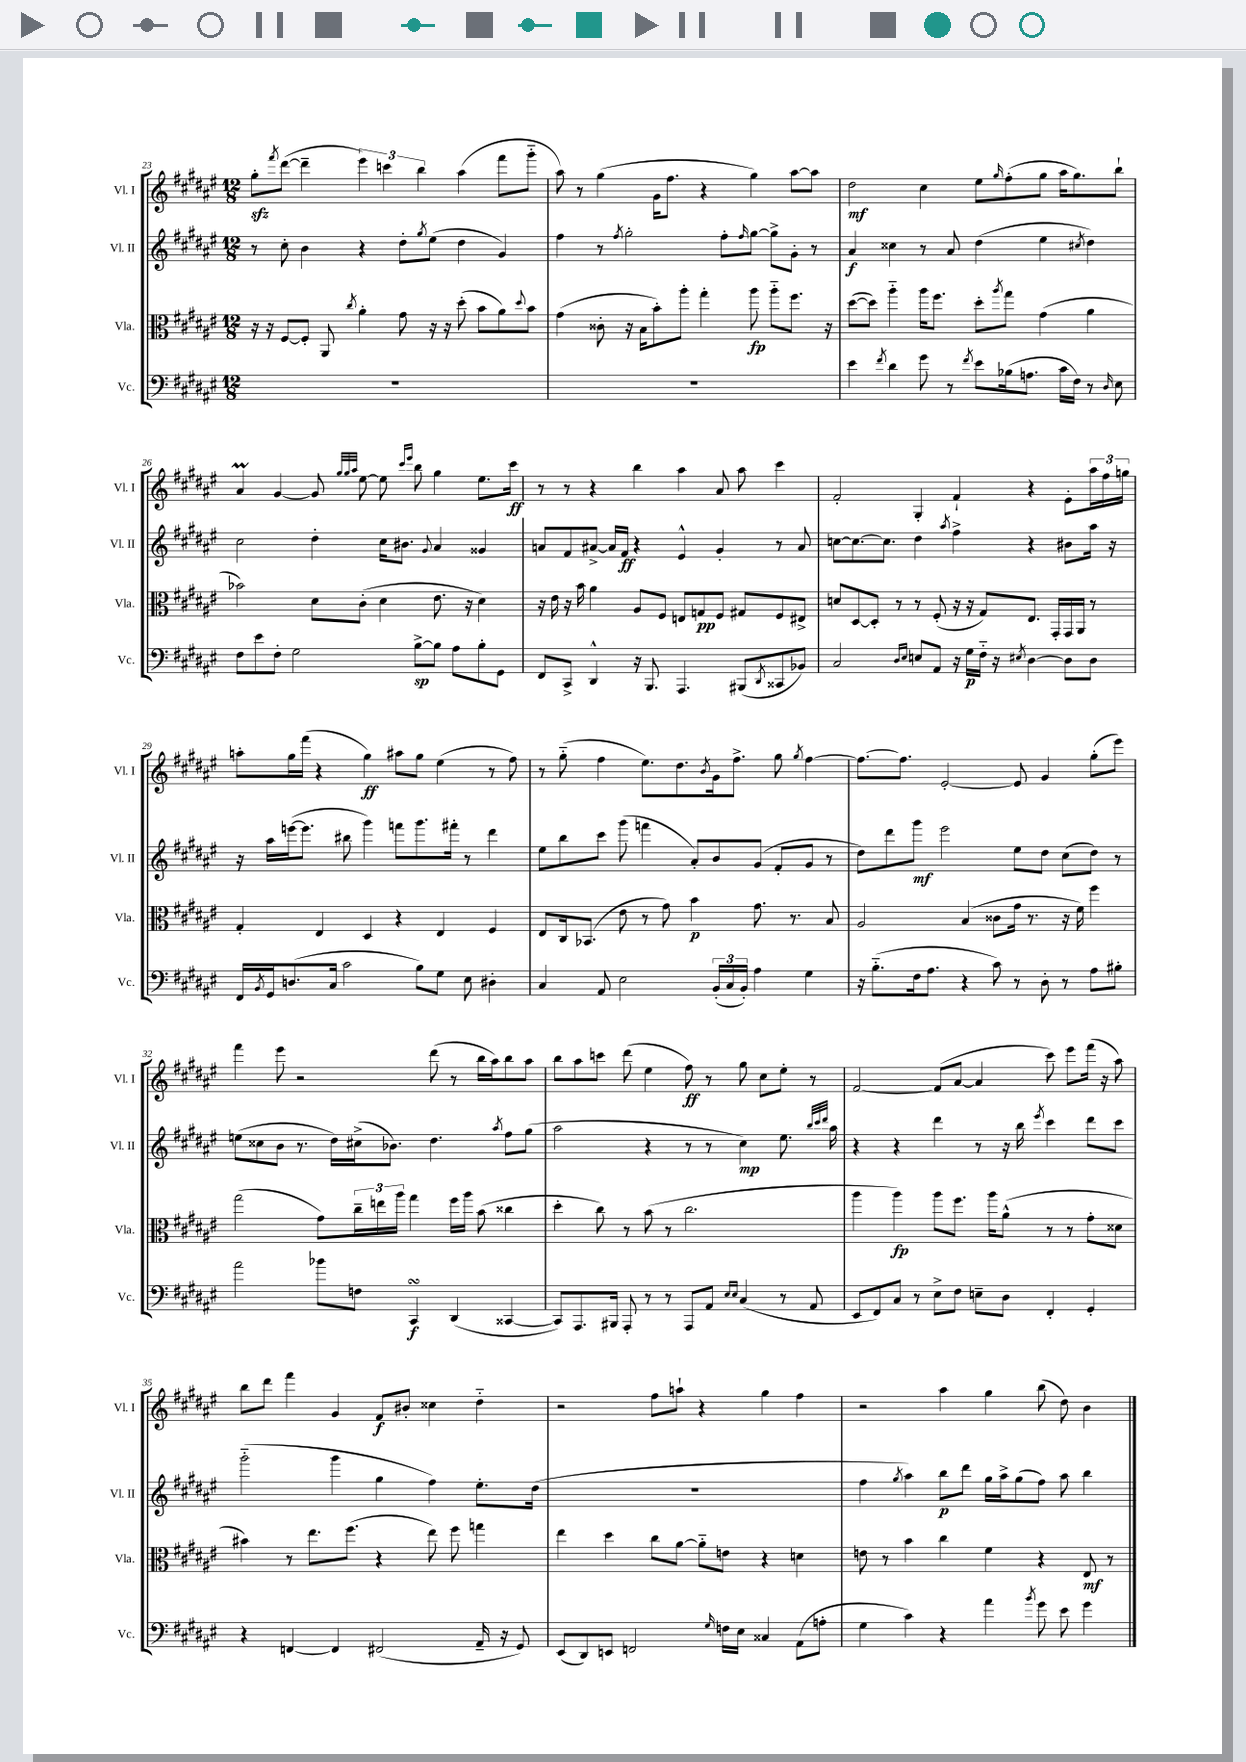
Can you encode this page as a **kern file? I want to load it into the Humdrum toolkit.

**kern	**kern	**kern	**kern
*staff4	*staff3	*staff2	*staff1
*clefF4	*clefC3	*clefG2	*clefG2
*k[f#c#g#d#a#e#]	*k[f#c#g#d#a#e#]	*k[f#c#g#d#a#e#]	*k[f#c#g#d#a#e#]
*M12/8	*M12/8	*M12/8	*M12/8
1.r	16r	8r	8gg#'\L
.	16r	.	.
.	.	.	8qfff#/
.	[8F#/L	8cc#'\	([8ddd#\J
.	8F#'/]J	4b\	4ddd#~\]
.	8AA#/	.	.
.	8qcc#/	.	.
.	4a#'\	4r	6eee#\)
.	.	.	6ccc\
.	8g#\	8dd#'\L	.
.	.	.	6bb\
.	.	8qgg#/	.
.	16r	(8ee#\J	.
.	16r	.	.
.	(8dd#'\	4dd#\	(4aa#\
.	8b\L	.	.
.	8a#\)	4g#/)	8fff#\L
.	8qqdd#/	.	.
.	8b\J	.	8ggg#'~\J
=	=	=	=
1.r	(4g#\	4ff#\	8aa#\)
.	.	.	8r
.	8c##'\	8r	(4gg#\
.	.	8qff#/	.
.	16r	2gg#'\	.
.	16B\LK	.	.
.	8b'\)	.	16g#\LK
.	.	.	8.ff#\J
.	8aa#'\J	.	.
.	4gg#'\	.	4r
.	.	8ff#'\L	.
.	.	16qqff#/	.
.	8aa#\	[8gg#\J	4gg#\)
.	8aa#'~\L	8gg#^\]L	.
.	8.ff#\J	8g#'\J	[8aa#\L
.	.	8r	8aa#\]J
.	16r	.	.
=	=	=	=
4e#\	([8dd#\L	4a#/	2dd#\
.	8dd#\]J)	.	.
8qf#/	.	.	.
4d#\	4aa#'~\	4cc##\	.
8g#\	16aa#\LK	8r	4cc#\
.	8.ff#\J	.	.
8r	.	8a#/	.
8qf#/	.	.	.
8e#\L	8dd#'\L	(4dd#\	8ee#\L
.	8qaa#/	.	16qqgg#/
(16B-\k	8gg#\J	.	(8ff#'\
8.A\J	.	.	.
.	(4g#\	4ee#\	8gg#\J
16c#\LL	.	.	16aa#\LK
16F#\JJ)	.	.	8.gg#\)
.	.	8qcc#/	.
8r	4a#\	4dd#\)	.
16qqD#/	.	.	.
8E#\	.	.	8bb`\J
=	=	=	=
8F#\L	2b-\)	2cc#\	4a#/
8e#\	.	.	.
8F#'\J	.	.	[4g#/
2G#\	.	.	.
.	8d#\L	4dd#'\	8g#/]
.	.	.	32qqgg#/LLL
.	.	.	32qqgg#/
.	.	.	32qqaa#/JJJ
.	(8c#'\J	.	[8ee#\
.	4d#\	16cc#\LK	8ee#\]
.	.	8.b#\J	.
.	.	.	16qqccc#/LL
.	.	.	16qqeee#/JJ
[8B^\L	.	.	8bb\
.	.	8qqg#/	.
8B\]J	8.e#\	4a#/	4gg#\
8A#\L	.	.	.
.	16r	.	.
8B'\	4d#\)	4g##/	8.ee#\L
8GG#\J	.	.	.
.	.	.	16ccc#\Jk
=	=	=	=
8FF#/L	16r	8a/L	8r
.	16e#\	.	.
8CC#^/J	16r	8f#/	8r
.	16b\	.	.
4DD#^^/	4a#\	[8a#^/J	4r
.	.	16a#/]LL	.
.	.	16f#/JJ	.
16r	8A#/L	4r	4bb\
8.BBB/	.	.	.
.	8F#/J	.	.
4.AAA#/	8E/L	4e#^^/	4aa#\
.	8G/	.	.
.	8F#/J	4g#'/	8a#/
(8BBB#/L	8G#/L	.	8aa#\
8qDD#/	.	.	.
8CC##/	8F#/	8r	4ccc#\
8BB-/J)	8E#^/J	8a#/	.
=	=	=	=
2C#/	8d/L	[8cc\L	2f#'/
.	[8D#/	8.cc\_	.
.	8D#'/]J	.	.
.	.	8.cc\]J	.
.	8r	.	.
16qqD#/LL	.	.	.
16qqE#/JJ	.	.	.
8E/L	8r	4dd#\	4G#'/
8AA#/J	(8F#'/	.	.
.	.	8qaa#/	.
16r	16r	4ff#^\	4f#`/
16G#\LL	16r	.	.
16F#'~\JJ	8G#/L)	.	.
16r	.	.	.
8qE#/	.	.	.
[4D#\	8.E#/J	4r	4r
.	16GG#'/LL	.	.
8D#\]L	16GG#/	8b#\L	8e#'\L
.	16AA#/JJ	.	.
8D#\J	8r	16aa#\Jk	24aa#\L
.	.	.	24ff#\
.	.	16r	.
.	.	.	24gg\JJ
=	=	=	=
16FF#/LL	4G#'/	16r	8aa'\L
8qBB/	.	.	.
16GG#/J	.	16aa#\LL	.
(8.D/	.	([16eee\J	16gg#\L
.	.	8.eee\]J	(16fff#\JJ
.	4E#/	.	4r
16C#/Jk	.	.	.
2c#\	.	8bb#\	.
.	4D#/	4ggg#\)	4gg#\)
.	4r	8fff\L	8aa#\L
8B\L)	.	8.ggg#\	8gg#\J
8G#\J	4E#/	.	(4ee#\
.	.	16fff#'\Jk	.
8E#\	.	8r	.
4D#'\	4F#/	4ddd#\	8r
.	.	.	8ff#\)
=	=	=	=
4C#/	8E#/L	8ee#\L	8r
.	16C#/k	8bb\	(8gg#'~\
.	(8.BB-/J	.	.
8AA#/	.	8ccc#\J	4ff#\
2E#\	8e#\	(8ggg#\	.
.	8r	4fff\	8.ee#\L)
.	8g#\)	.	.
.	.	.	8.dd#\
.	4b\	8a#'/L)	.
.	.	.	8qb/
(24BB'/LL	.	8b/	16g#\k
24C#/	.	.	.
.	.	.	8.ff#^\J
24BB'/JJ)	.	.	.
4A#\	8.g#\	(8g#/J	.
.	.	8f#'/L	8gg#\
.	8.r	.	.
.	.	.	8qgg#/
4G#\	.	8g#/J	[4ff#\
.	8B/	8r	.
=	=	=	=
16r	2A#/	8dd#\L)	8.ff#\_L
(8.B'~\L	.	.	.
.	.	8ddd#\	.
.	.	.	8.ff#\]J
16F#\k	.	8ggg#\J	.
8.A#\J	.	.	.
.	.	2eee#\	[2e#'/
4r	(4B/	.	.
8c#\)	8c##\L	.	.
8r	16g#\Jk	8ee#\L	8e#/]
.	8.r	.	.
8D#'\	.	8dd#\J	4g#/
8r	16r	(8cc#\L	.
.	16f#\)	.	.
8A#\L	4ff#\	8dd#\J)	(8gg#'\L
8B#'\J	.	8r	8eee#\J)
=	=	=	=
2a#\	(2gg#\	(8ee\L	4fff#\
.	.	8cc##\	.
.	.	8b\J	8eee#\
.	.	8.r	2r
8b-\L	8g#\L)	.	.
.	.	16dd#\LL)	.
8F\J	24cc#~\L	(16cc#^\J	.
.	24ee\	.	.
.	.	8.b-\J)	.
.	24aa#\JJ	.	.
4CC#/	4gg#\	.	.
.	.	4.dd#\	(8ddd#\
(4DD#/	16ff#\LL	.	8r
.	16aa#\JJ	.	.
.	(8b\	.	16bb\LL
.	.	.	16aa#\J)
.	.	8qaa#/	.
[4CC##/	4cc##\	8ff#\L	8bb\
.	.	(8gg#\J	8aa#\J
=	=	=	=
8CC##/]L)	4dd#'\	2aa#\	8bb\L
8.AAA#/	.	.	8aa#\
.	8cc#\)	.	8ccc\J
16BBB#/Jk	.	.	.
8AAA#'/	8r	.	(8ddd#\
8r	(8b\	4r	4ee#\
8r	8r	.	.
8AAA#/L	2.cc#\	8r	8ff#\)
8AA#/J	.	8r	8r
16qqE#/LL	.	.	.
16qqE#/JJ	.	.	.
(4C#/	.	4cc#\)	8gg#\
.	.	.	8cc#\L
8r	.	8.ee#\	8ee#'\J
8AA#/	.	.	8r
.	.	32qqbb/LLL	.
.	.	32qqccc#/	.
.	.	32qqddd#/JJJ	.
.	.	16aa#\	.
=	=	=	=
8EE#/L	4aa#\	4r	[2f#/
8FF#/)	.	.	.
8C#/J	4aa#\)	4r	.
8r	.	.	.
8E#^\L	8aa#\L	4ddd#\	(8f#/]L
8F#\J	8.ff#\J	.	[8a#/J
8E~\L	.	8r	4a#/]
.	16aa#\LK	.	.
8D#\J	(8a#^^\J	16r	.
.	.	16bb\	.
.	.	8qeee#/	.
4FF#'/	8r	4ccc#\	8ccc#\)
.	8r	.	8eee#\L
4GG#'/	8g#'\L	8ddd#\L	(16fff#\Jk
.	.	.	16r
.	8d##\J	8ccc#\J	8aa#\)
=	=	=	=
4r	4b#\)	(2ggg#'~\	8bb\L
.	.	.	8ddd#\J
[4FF/	8r	.	4fff#\
.	8.ee#\L	.	.
4FF/]	.	4ggg#\	4g#/
.	(8.ff#\J	.	.
(2FF#/	4r	4gg#\	8f#/L
.	.	.	8b#'/J
.	8ee#\)	4ff#\)	4cc##\
.	8ff#\	.	.
16AA#~/	4gg\	8.ee#'\L	4dd#'~\
16r	.	.	.
8GG#/)	.	.	.
.	.	(16dd#\Jk	.
=	=	=	=
(8EE#/L	4ee#\	1.r	2r
8DD#/)	.	.	.
8EE/J	4dd#\	.	.
2FF/	.	.	.
.	8cc#\L	.	8ff#\L
.	[8a#\J	.	8aa`\J
.	8a#'~\]L	.	4r
16qqG#/	.	.	.
16F\LL	8e\J	.	.
16E#\JJ	.	.	.
4C##/	4r	.	4gg#\
(8AA#\L	4d\	.	4ff#\
8A'\J	.	.	.
=	=	=	=
4G#\	8e\	4ff#\	2r
.	8r	.	.
.	.	8qgg#/	.
4c#\)	4b\	4aa#\)	.
4r	4cc#\	8bb\L	4aa#\
.	.	8ddd#\J	.
4a#\	4f#\	16gg#\LL	4gg#\
.	.	16aa#^\J	.
.	.	(8gg#\	.
8qb/	.	.	.
8g#\	4r	8ff#\J)	(8bb\
8e#\	.	8aa#\	8dd#\)
4g#\	8E#/	4bb\	4b\
.	8r	.	.
==	==	==	==
*-	*-	*-	*-
